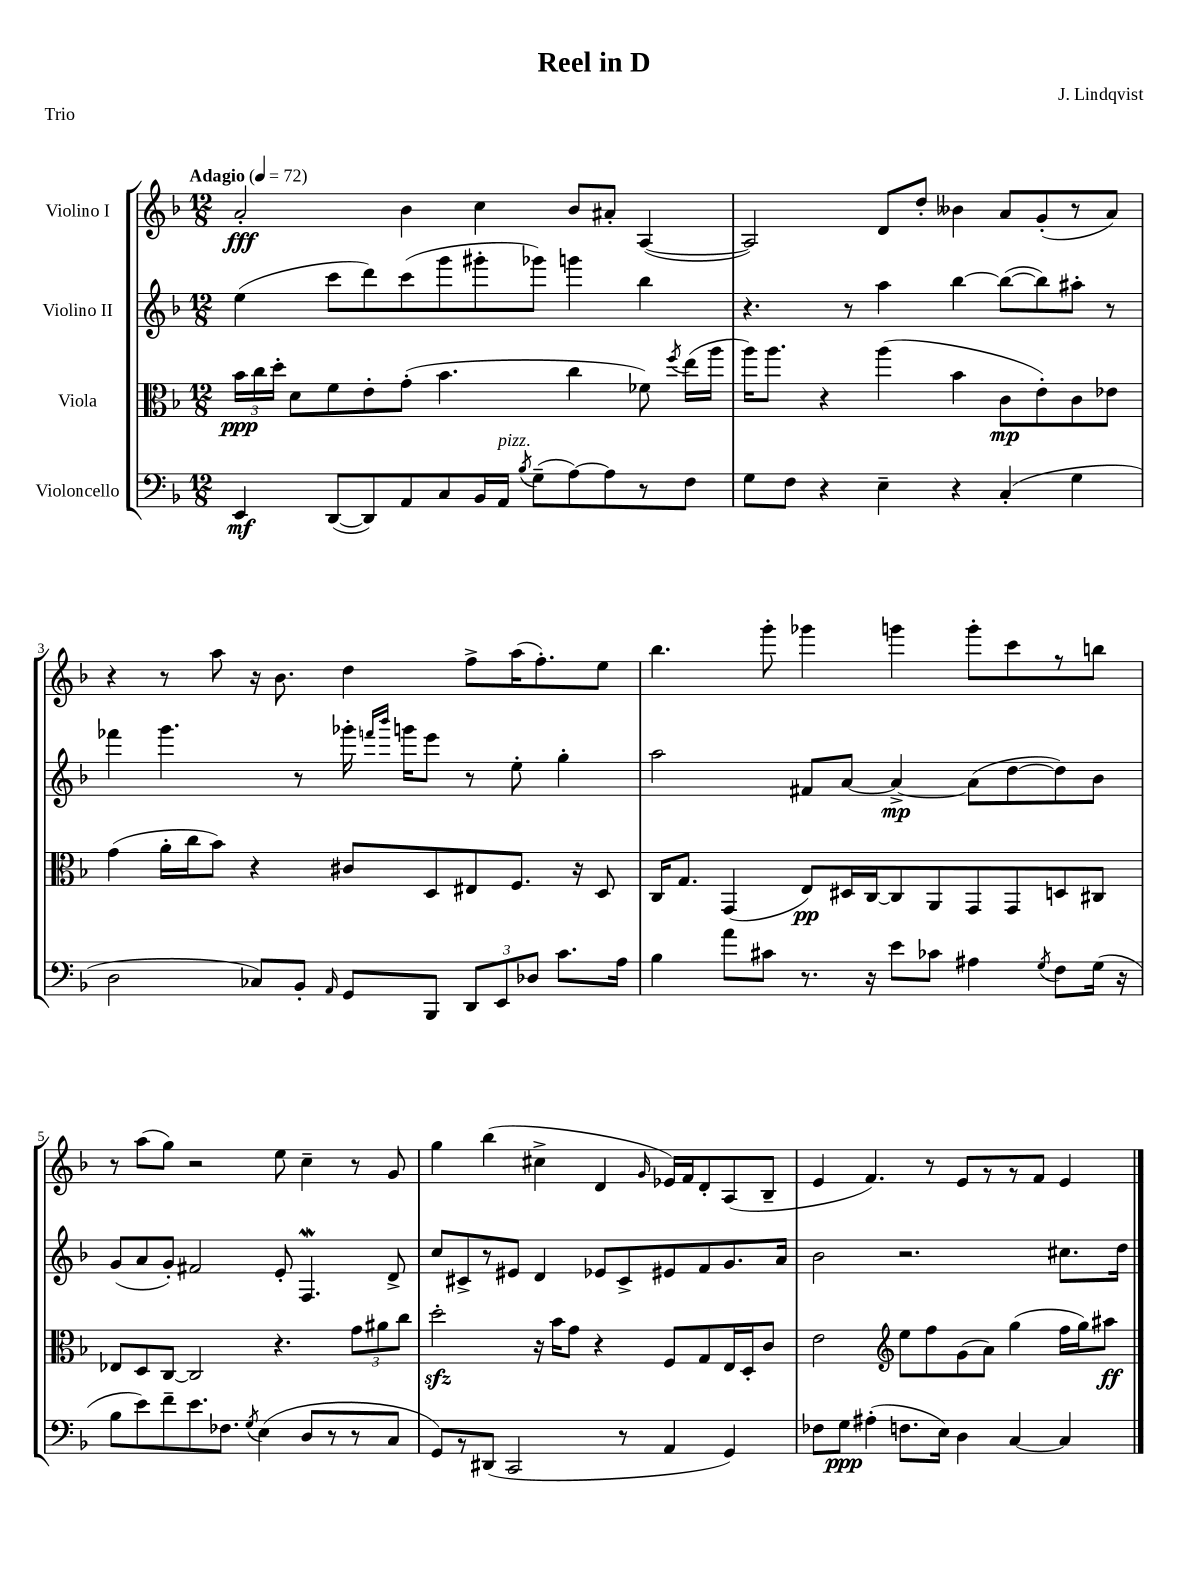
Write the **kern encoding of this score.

**kern	**kern	**kern	**kern
*staff4	*staff3	*staff2	*staff1
*clefF4	*clefC3	*clefG2	*clefG2
*k[b-]	*k[b-]	*k[b-]	*k[b-]
*M12/8	*M12/8	*M12/8	*M12/8
*MM72	*MM72	*MM72	*MM72
4EE/	24b-\LL	(4ee\	2a'/
.	24cc\	.	.
.	24dd'\JJ	.	.
.	8d\L	.	.
([8DD/L	8f\	8ccc\L	.
8DD/])	8e'\	8ddd\)	.
8AA/	(8g'\J	(8ccc\	4b-\
8C/	4.b-\	8ggg\	.
16BB-/L	.	8ggg#'\	4cc\
16AA/JJ	.	.	.
8qB-/	.	.	.
(8G~\L	.	8ggg-\J)	.
[8A\)	4cc\	4ggg\	8b-/L
8A\]	.	.	8a#'/J
8r	8f-\)	4bb-\	([4A/
.	8qff/	.	.
8F\J	(16ee\LL	.	.
.	16aa\JJ	.	.
=	=	=	=
8G\L	16aa\LK)	4.r	2A/])
.	8.aa\J	.	.
8F\J	.	.	.
4r	4r	.	.
.	.	8r	.
4E~\	(4aa\	4aa\	8d/L
.	.	.	8dd'/J
4r	4b-\	[4bb-\	4b--\
(4C'/	8c\L	(8bb-\_L	8a/L
.	8e'\)	8bb-\])	(8g'/
4G\	8c\	8aa#'\J	8r
.	8e-\J	8r	8a/J)
=	=	=	=
2D\	(4g\	4fff-\	4r
.	16a'\LL	4.ggg\	8r
.	16cc\J	.	.
.	8b-\J)	.	8aa\
8C-/L)	4r	.	16r
.	.	.	8.b-\
8BB-'/J	.	8r	.
16qqAA/	.	.	.
8GG/L	8c#/L	16ggg-'\	4dd\
.	.	16qqfff/LL	.
.	.	16qqbbb-/JJ	.
.	.	16ggg\LK	.
8BBB-/J	8D/	8eee\J	.
12DD/L	8E#/	8r	8ff^\L
12EE/	.	.	.
.	8.F/J	8ee'\	(16aa\K
12D-/J	.	.	.
.	.	.	8.ff'\)
8.c\L	.	4gg'\	.
.	16r	.	.
.	8D/	.	8ee\J
16A\Jk	.	.	.
=	=	=	=
4B-\	16C/LK	2aa\	4.bb-\
.	8.G/J	.	.
8a\L	(4GG/	.	.
8c#\J	.	.	8ggg'\
8.r	8E/L)	8f#/L	4ggg-\
.	16D#/L	[8a/J	.
16r	[16C/J	.	.
8e\L	8C/]	4a^/_	4ggg\
8c-\J	8AA/	.	.
4A#\	8GG/	(8a\]L	8ggg'\L
.	8GG/	[8dd\	8ccc\
8qG/	.	.	.
8F\L	8D/	8dd\])	8r
(16G\Jk	8C#/J	8b-\J	8bb\J
16r	.	.	.
=	=	=	=
8B-\L	8E-/L	(8g/L	8r
8e\)	8D/	8a/	(8aa\L
8f~\	[8C/J	8g'/J)	8gg\J)
8.e\	2C/]	2f#/	2r
8.F-\J	.	.	.
8qG/	.	.	.
(4E\	.	.	.
.	4.r	8e'/	8ee\
8D/L	.	4.F/	4cc~\
8r	.	.	.
8r	12g\L	.	8r
.	12a#\	.	.
8C/J	.	8d^/	8g/
.	12cc\J	.	.
=	=	=	=
8GG/L)	2dd'\	8cc/L	4gg\
8r	.	8c#^/	.
(8DD#/J	.	8r	(4bb-\
2CC/	.	8e#/J	.
.	16r	4d/	4cc#^\
.	16b-\LK	.	.
.	8g\J	.	.
.	4r	8e-/L	4d/
8r	.	8c#^/	.
.	.	.	16qqg/
4AA/	8F/L	8e#/	16e-/LL)
.	.	.	16f/J
.	8G/	8f/	8d'/
4GG/)	16E/L	8.g/	(8A/
.	16D'/J	.	.
.	8c/J	.	8B-~/J
.	.	16a/Jk	.
=	=	=	=
8F-\L	2e\	2b-\	4e/
8G\J	.	.	.
(4A#'\	.	.	4.f/)
*	*clefG2	*	*
8.F\L	8ee\L	2.r	.
.	8ff\	.	8r
16E\Jk)	.	.	.
4D\	(8g\	.	8e/L
.	8a\J)	.	8r
[4C/	(4gg\	.	8r
.	.	.	8f/J
4C/]	16ff\LL	8.cc#\L	4e/
.	16gg\J)	.	.
.	8aa#\J	.	.
.	.	16dd\Jk	.
==	==	==	==
*-	*-	*-	*-
